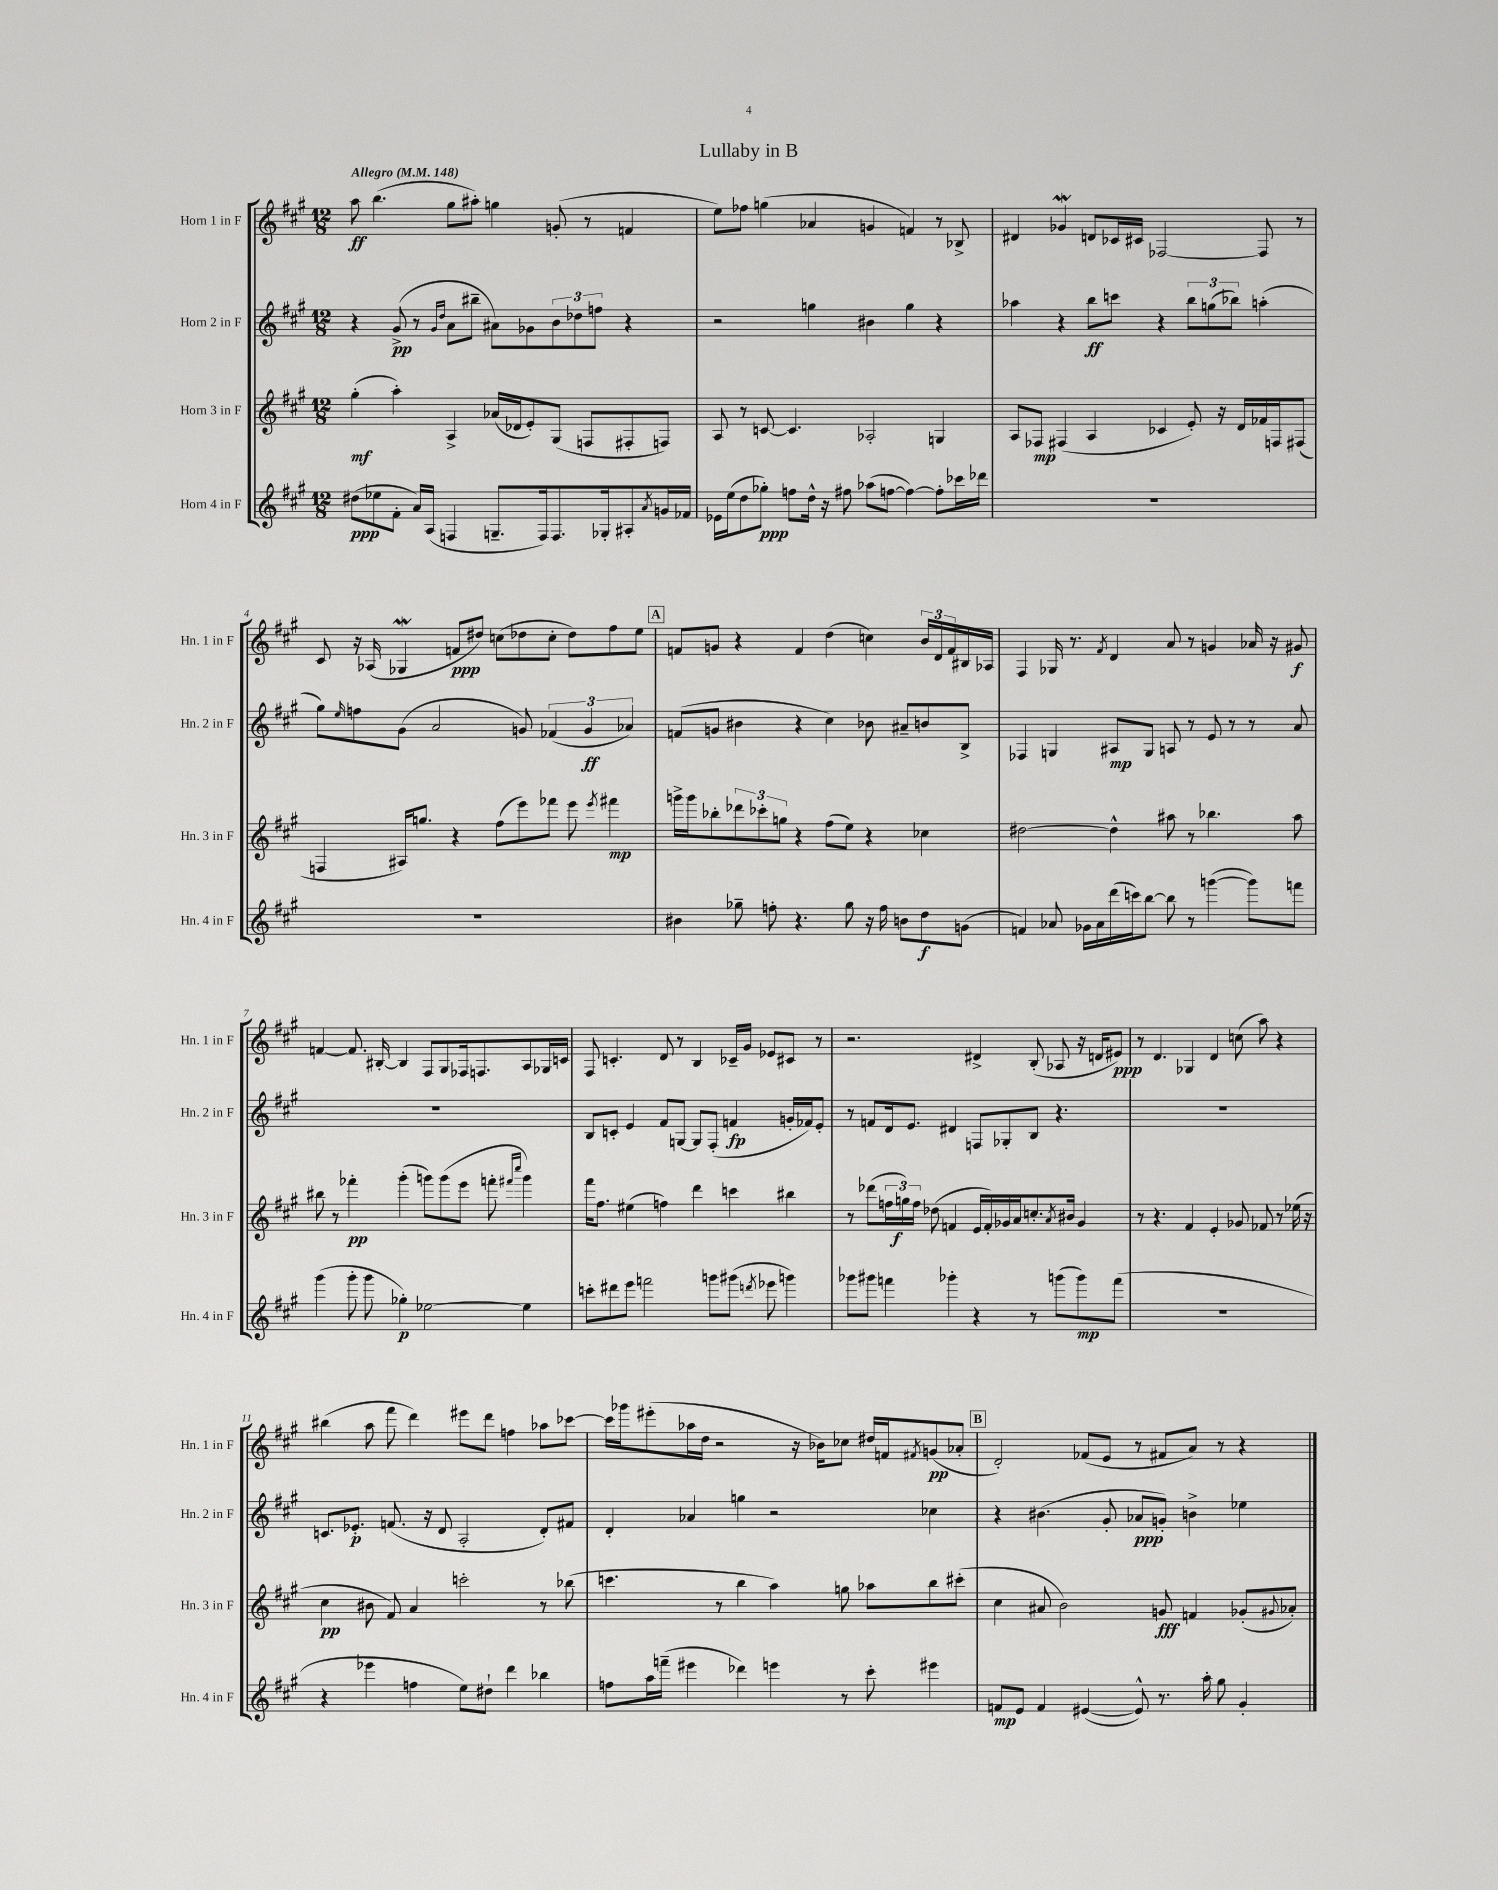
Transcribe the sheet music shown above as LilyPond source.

\header { title = "Lullaby in B" }
<<
\new StaffGroup <<
\new Staff = "s0" \with { instrumentName = "Horn 1 in F" shortInstrumentName = "Hn. 1 in F" } {
    \clef treble \key a \major \numericTimeSignature \time 12/8 \tempo "Allegro" 4 = 148
    a''8\ff b''4.( gis''8 ais''8-.) g''4 g'8-.( r8 f'4 |
    e''8) fes''8 g''4( aes'4 g'4 f'4) r8 bes8-> |
    dis'4 ges'4\mordent d'8 ces'16 cis'16 fes2~ fes8 r8 |
    cis'8 r16 aes16( ges4\mordent f'8\ppp dis''8) c''8( des''8 c''8-. des''8) fis''8 e''8 |
    \mark \markup { \box "A" } f'8 g'8 r4 f'4 d''4( c''4) \tuplet 3/2 { b'16 d'16 f'16 } bis16 aes16 |
    fis4 ges16 r8. \acciaccatura { fis'8 } d'4 a'8 r8 g'4 aes'16 r16 gis'8\f |
    f'4~ f'8. bis16~-. bis4 fis8 gis8 fes16 f8. a8 ges16 c'16 |
    fis8 c'4.-. d'8 r8 b4 ces'16-- gis'16 ees'8 cis'8 r8 |
    r2. dis'4-> b8-.( aes8 r16 d'16 eis'8\ppp) |
    r8 d'4. ges4 d'4 c''8( a''8) r4 |
    bis''4( a''8 fis'''8 d'''4) eis'''8 d'''8 f''4 aes''8 ces'''8~ |
    ces'''16 ges'''16 eis'''8-.( aes''16 d''16 r2 r16 bes'16) ces''8 dis''16 f'16 \acciaccatura { fis'8 } g'8\pp( aes'8-. |
    \mark \markup { \box "B" } d'2-.) fes'8( e'8 r8 fis'8 a'8) r8 r4 \bar "|." |
}
\new Staff = "s1" \with { instrumentName = "Horn 2 in F" shortInstrumentName = "Hn. 2 in F" } {
    \clef treble \key a \major \numericTimeSignature \time 12/8
    r4 gis'8->\pp( r8 \grace { gis'16 d''16 } a'8 bis''8-- ais'8) ges'8 \tuplet 3/2 { b'8 des''8 f''8 } r4 |
    r2 g''4 bis'4 g''4 r4 |
    aes''4 r4 b''8\ff c'''8 r4 \tuplet 3/2 { b''8 g''8( bes''8) } a''4-.( |
    gis''8) \grace { e''16 } f''8 gis'8( a'2 g'8) \tuplet 3/2 { fes'4( g'4\ff aes'4) } |
    \mark \markup { \box "A" } f'8( g'8 bis'4 r4 cis''4) bes'8 ais'8-- b'8 b8-> |
    fes4 g4 ais8\mp g8 a8 r8 e'8 r8 r8 a'8 |
    R1. |
    b8 c'8-. e'4 fis'8 g8~ g8 fis8-.( f'4\fp g'16-. fes'16) e'8-. |
    r8 f'8 d'16 e'8. dis'4 f8 ges8-. b8 r4. |
    R1. |
    c'8. ees'8.-.\p f'8.( r16 d'8 a2-. d'8-.) fis'8 |
    d'4-. aes'4 g''4 r2 ces''4 |
    \mark \markup { \box "B" } r4 bis'4.( gis'8-. aes'8\ppp g'8-.) b'4-> ees''4 \bar "|." |
}
\new Staff = "s2" \with { instrumentName = "Horn 3 in F" shortInstrumentName = "Hn. 3 in F" } {
    \clef treble \key a \major \numericTimeSignature \time 12/8
    gis''4-.\mf( a''4-.) a4-> aes'16( des'16 e'8-.) gis8( f8 fis8-. f8) |
    a8 r8 c'8~ c'4. aes2-. g4 |
    a8 fes8\mp fis4( a4 ces'4 e'8-.) r16 d'16 fes'16 f16 fis8( |
    f4 ais16) g''8. r4 fis''8( e'''8) fes'''8 e'''8 \acciaccatura { e'''8 } fis'''4\mp |
    \mark \markup { \box "A" } g'''16-> g'''16 bes''8-. \tuplet 3/2 { des'''8 ces'''8-. g''8 } r4 fis''8( e''8) r4 ces''4 |
    dis''2~ dis''4-^ ais''8 r8 bes''4. ais''8 |
    bis''8 r8 fes'''4-.\pp gis'''4-.( g'''8) g'''8( e'''8 f'''8-. \grace { fis'''16 cis''''16 } g'''4) |
    fis'''16 fis''8. eis''4( f''4) d'''4 c'''4 bis''4 |
    r8 des'''8( \tuplet 3/2 { f''16 g''16\f) f''16 } des''8( f'4 e'16 f'16-.) ges'16 a'16 c''8.-. \acciaccatura { a'8 } bis'16 ges'4 |
    r8 r4. fis'4 e'4-. ges'8 fes'8 r8 ees''16( r16 |
    cis''4\pp bis'8 fis'8) a'4 c'''2-. r8 bes''8( |
    c'''4. r8 b''4 a''4) g''8 aes''8 b''8 cis'''8-.( |
    \mark \markup { \box "B" } cis''4 ais'8 b'2) g'8\fff f'4 ges'8-.( \appoggiatura { gis'8 } aes'8-.) \bar "|." |
}
\new Staff = "s3" \with { instrumentName = "Horn 4 in F" shortInstrumentName = "Hn. 4 in F" } {
    \clef treble \key a \major \numericTimeSignature \time 12/8
    dis''8\ppp( ees''8 fis'8-. a'16) a16( f4 g8.-- f16) f8. ges16-. ais8-. \acciaccatura { a'8 } g'16 fes'16 |
    ees'16 e''16( d''8 ges''8-.\ppp) f''8 d''16-^ r16 fis''8 aes''8( f''8~ f''4~) f''8-. ces'''16 des'''16 |
    R1. |
    R1. |
    \mark \markup { \box "A" } bis'4 ges''8-- f''8-. r4. ges''8 r16 f''16 b'8 d''8\f g'8( |
    f'4) aes'8 ges'16 aes'16 d'''16( c'''16) b''8~ b''8 r8 g'''4~( g'''8) f'''8 |
    gis'''4( gis'''8-. gis'''8 ges''4-.\p) ees''2~ ees''4 |
    c'''8-. dis'''8 e'''8 f'''2 g'''8 gis'''8( \acciaccatura { d'''8 } ees'''8 g'''4) |
    ges'''8 gis'''8 f'''4 ges'''4-. r4 r8 g'''8( g'''8\mp) f'''8( |
    R1. |
    r4 ees'''4 f''4 e''8) dis''8-! d'''4 bes''4 |
    f''8 a''16 f'''16--( eis'''4 des'''4) e'''4 r8 cis'''8-. eis'''4 |
    \mark \markup { \box "B" } f'8\mp e'8 f'4 eis'4~( eis'8-^) r8. a''16-. gis''8 gis'4-. \bar "|." |
}
>>
>>
